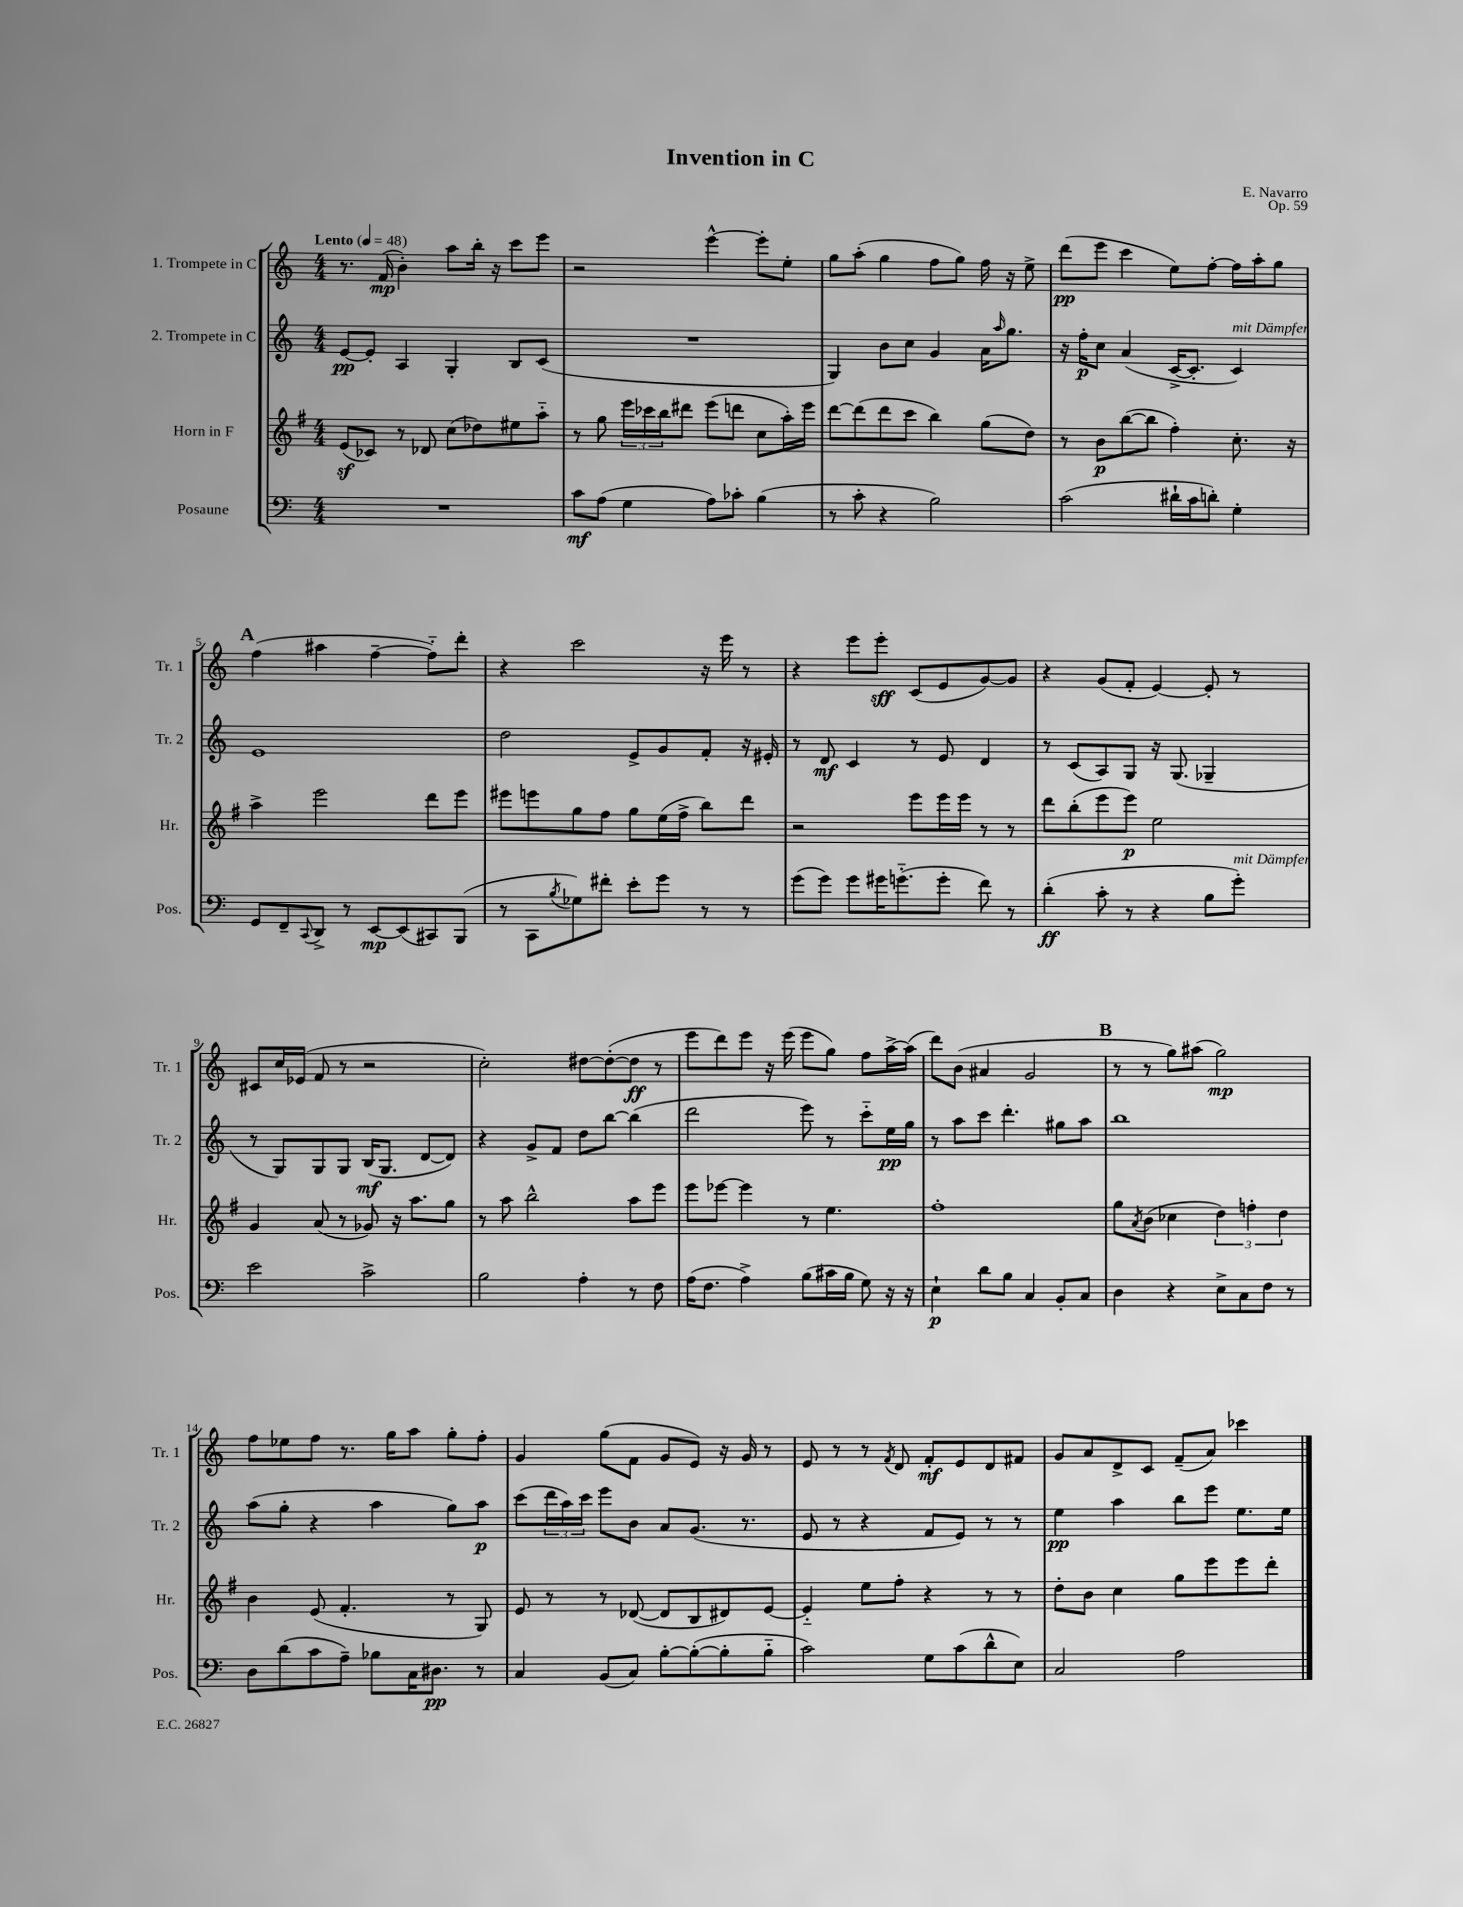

**kern	**kern	**kern	**kern
*staff4	*staff3	*staff2	*staff1
*clefF4	*clefG2	*clefG2	*clefG2
*k[]	*k[f#]	*k[]	*k[]
*M4/4	*M4/4	*M4/4	*M4/4
*MM48	*MM48	*MM48	*MM48
1r	(8e/L	[8e/L	8.r
.	8c-/J)	8e'/]J	.
.	.	.	(16f/
.	8r	4A/	4b'\)
.	8d-/	.	.
.	(8cc\L	4G'/	8aa\L
.	8dd-\)	.	16bb'\Jk
.	.	.	16r
.	8ee#\	8B/L	8ccc\L
.	8aa'~\J	(8c/J	8eee\J
=	=	=	=
8c\L	8r	1r	2r
(8A\J	8gg\	.	.
4G\	24eee\LL	.	.
.	24ccc-\	.	.
.	24bb\J	.	.
.	8ddd#\J	.	.
8A\L)	(8eee\L	.	[4eee^^\
8c-'\J	8ddd\J	.	.
(4B\	8cc\L	.	8eee'\]L
.	16aa'\L)	.	8ee'\J
.	16eee\JJ	.	.
=	=	=	=
8r	[8ddd\L	4G/)	8gg\L
8c'\	(8ddd\]	.	(8aa'\J
4r	8ddd\	8b\L	4gg\
.	8ccc\J	8cc\J	.
2B\)	4bb\)	4g/	8ff\L
.	.	.	8gg\J)
.	(8gg\L	16a\LK	16ff\
.	.	16qqaa/	.
.	.	8.gg\J	16r
.	8dd\J)	.	8ee^\
=	=	=	=
(2c\	8r	16r	(8ddd\L
.	.	16ff'\LK	.
.	8b\L	8cc\J	8eee\J
.	([8bb\	(4a/	4ccc\
.	8bb\]J	.	.
16d#`\LL	4ff#'\)	[16c^/LK	8ee\L)
16c\J	.	8.c'/]J	.
8d'\J)	.	.	[8ff'\J
4G'\	8.cc'\	4c/)	16ff\]LL
.	.	.	16aa'\J
.	.	.	8gg\J
.	16r	.	.
=	=	=	=
8GG/L	4aa^\	1e	(4ff\
8FF~/	.	.	.
8qqCC/	.	.	.
8DD^/J	2eee\	.	4aa#\
8r	.	.	.
[8EE/L	.	.	[4ff~\
(8EE/]	.	.	.
8CC#/)	8ddd\L	.	8ff'~\]L)
(8BBB/J	8eee\J	.	8ddd'\J
=	=	=	=
8r	8eee#\L	2dd\	4r
8CC\L	8eee\	.	.
8qB/	.	.	.
8G-\)	8gg\	.	2ccc\
8f#'\J	8ff#\J	.	.
8e'\L	8gg\L	8e^/L	.
8g\J	(16ee\L	8g/	.
.	16ff#^\JJ	.	.
8r	8bb\L)	8f'/J	16r
.	.	.	16eee\
8r	8ddd\J	16r	8r
.	.	16e#'/	.
=	=	=	=
(8g\L	2r	8r	4r
8g\J)	.	8d/	.
8g\L	.	4c/	8eee\L
16g#\K	.	.	8eee'\J
(8.g'~\	.	.	.
.	8eee\L	8r	(8c/L
8g'\J	16eee\L	8e/	8e/
.	16eee\JJ	.	.
8f\)	8r	4d/	[8g/)
8r	8r	.	8g/]J
=	=	=	=
(4d'\	8ddd\L	8r	4r
.	(8bb'\	(8c/L	.
8c'\	8eee\	8A/)	(8g/L
8r	8eee\J)	8G/J	8f'/J
4r	2ee\	16r	[4e/)
.	.	(8.G/	.
8B\L	.	4G-~/	8e'/]
8g'\J)	.	.	8r
=	=	=	=
2e\	4g/	8r	8c#/L
.	.	8G/L)	16cc/L
.	.	.	(16e-/JJ
.	(8a/	8G/	8f/
.	8r	8G/J	8r
2c^\	8g-/)	(16B/LK	2r
.	.	8.G/J	.
.	16r	.	.
.	8.aa\L	.	.
.	.	[8d/L	.
.	8gg\J	8d/]J)	.
=	=	=	=
2B\	8r	4r	2cc'\)
.	8aa\	.	.
.	2bb^^\	8g^/L	.
.	.	8f/J	.
4A'\	.	8dd\L	[8dd#\L
.	.	[8bb\J	(8dd#'\_
8r	8aa\L	(4bb\]	8dd#\]J
8F\	8eee\J	.	8r
=	=	=	=
(16A\LK	8eee\L	2ddd\	8eee\L
8.F\J	.	.	.
.	[8eee-\J	.	8ddd\)
4A^\)	4eee-\]	.	8eee\J
.	.	.	16r
.	.	.	(16eee\
(8B\L	8r	8eee\)	8eee\L
16c#\L	4.ee\	8r	8gg\J)
16B\JJ	.	.	.
8G\)	.	8ccc'~\L	8ff\L
16r	.	16ee\L	[16aa^\L
16r	.	16gg\JJ	(16aa\]JJ
=	=	=	=
4E`\	1ff#'	8r	8ddd\L)
.	.	8aa\L	(8b\J
8d\L	.	8ccc\J	4a#/
8B\J	.	4.ddd'\	.
4C/	.	.	2g/
8BB'/L	.	8gg#\L	.
8C/J	.	8aa\J	.
=	=	=	=
4D\	8gg\L	1bb	8r
.	8qa/	.	.
.	(8b\J	.	8r
4r	4cc-\	.	8gg\L)
.	.	.	(8aa#\J
8E^\L	6dd\)	.	2gg\)
8C\	.	.	.
.	6ff'\	.	.
8F\J	.	.	.
.	6dd\	.	.
8r	.	.	.
=	=	=	=
8D\L	4b\	(8aa\L	8ff\L
(8d\	.	8gg'\J	8ee-\
8c\	(8e/	4r	8ff\J
8A~\J)	4.f#'/	.	8.r
8B-\L	.	4aa\	.
.	.	.	16gg\LK
16C\K	.	.	8aa\J
8.D#\J	.	.	.
.	8r	8gg\L)	8gg'\L
8r	8G/)	8aa\J	8ff'\J
=	=	=	=
4C/	8e/	(8ccc\L	4g/
.	8r	24ddd\L	.
.	.	24aa\)	.
.	.	24ccc\JJ	.
(8BB/L	8r	8eee\L	(8gg\L
8C/J)	([8d-/	8b\J	8f\J
[8B'\L	8d-/]L	8a/L	8g/L
(8B'\_	8B/	(8.g/J	8e/J)
8B'\]	8d#/)	.	16r
.	.	8.r	16g/
8B'~\J	[8e/J	.	8r
=	=	=	=
2c\)	4e'~/]	8e/	8e/
.	.	8r	8r
.	8ee\L	4r	8r
.	.	.	8qf/
.	8ff#'\J	.	8d/
8G\L	4r	8f/L	8f'/L
(8c\	.	8e/J)	8e/
8d^^\	8r	8r	8d/
8E\J)	8r	8r	8f#/J
=	=	=	=
2C/	8dd'\L	4ee\	8g/L
.	8b\J	.	8a/
.	4cc\	4aa\	8d^/
.	.	.	8c/J
2A\	8gg\L	8bb\L	(8f~/L
.	8eee\	8eee\J	8a/J)
.	8eee\	8.ee\L	4ccc-\
.	8ddd'\J	.	.
.	.	16ee\Jk	.
==	==	==	==
*-	*-	*-	*-
